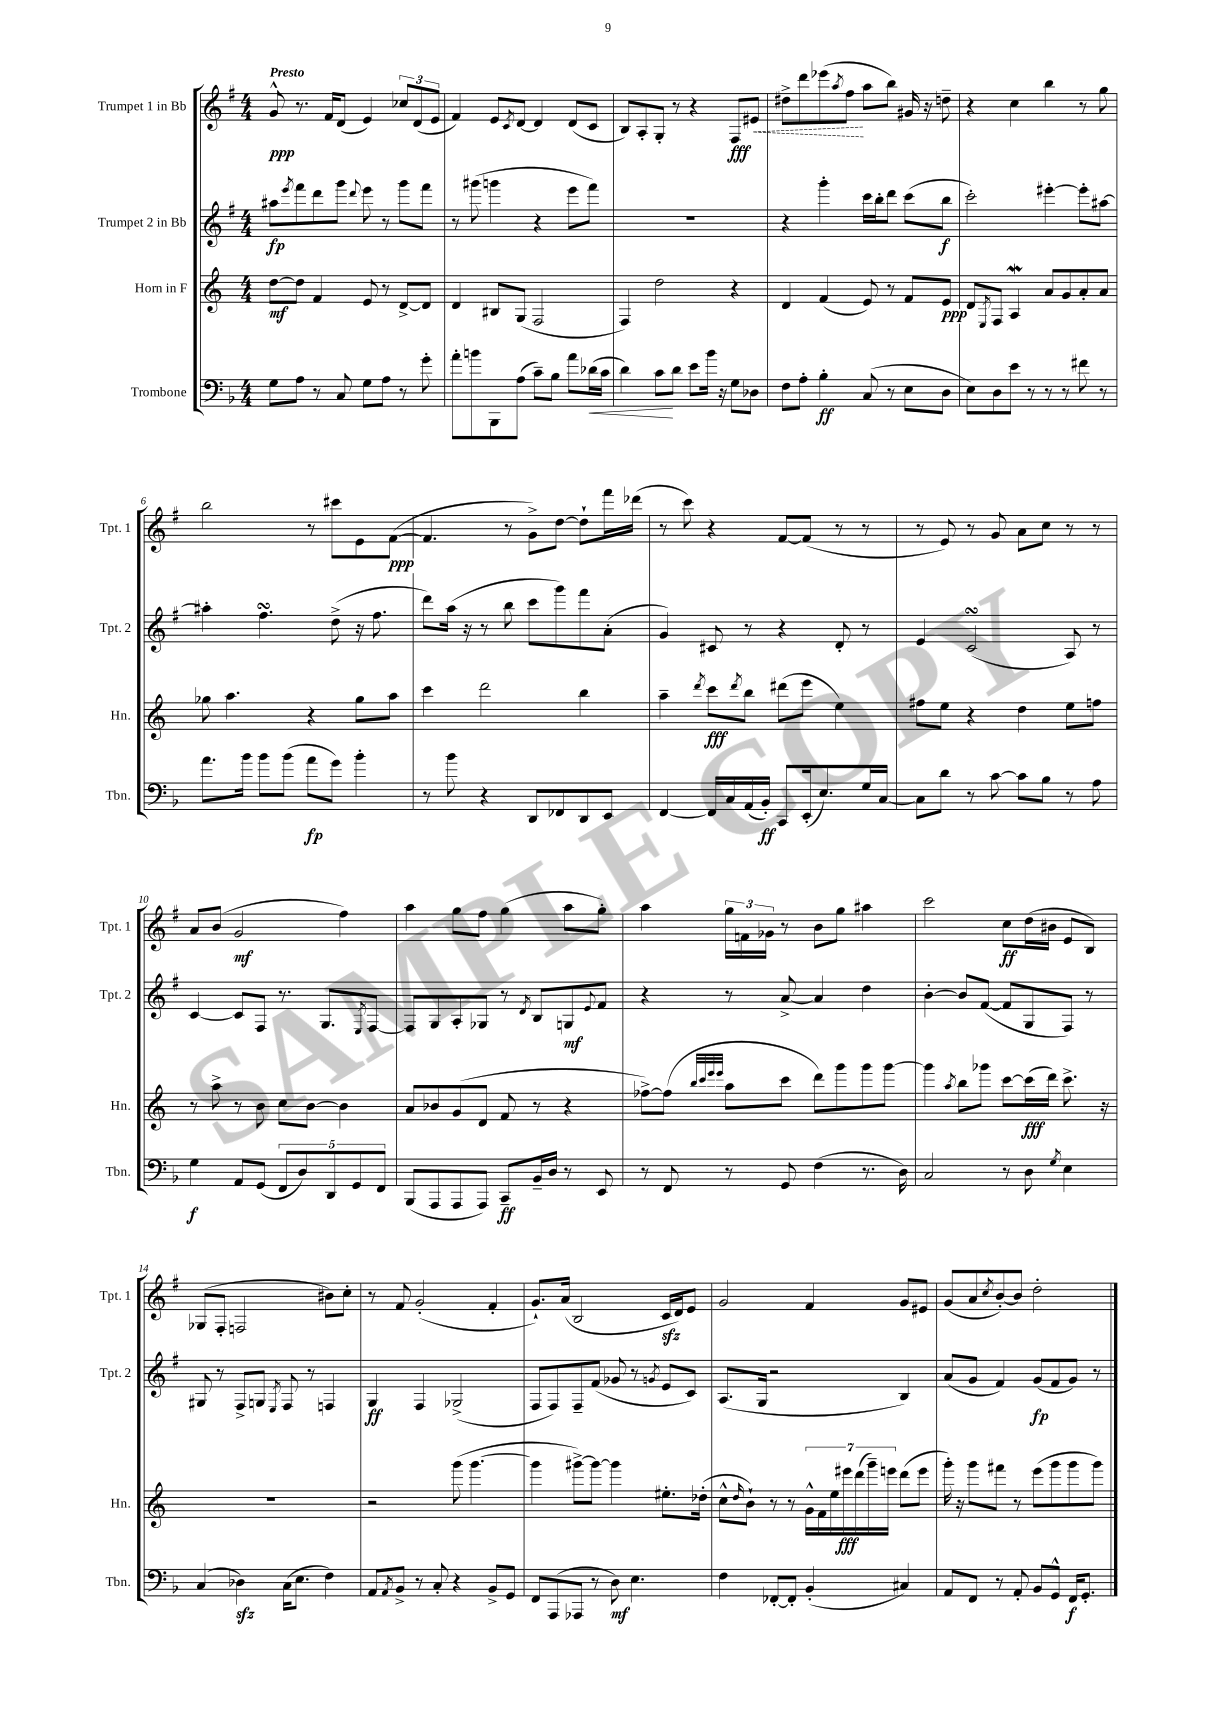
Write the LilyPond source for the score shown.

<<
\new StaffGroup <<
\new Staff = "s0" \with { instrumentName = "Trumpet 1 in Bb" shortInstrumentName = "Tpt. 1" } {
    \clef treble \key g \major \numericTimeSignature \time 4/4 \tempo "Presto"
    g'8-^\ppp r8. fis'16 d'8( e'4) \tuplet 3/2 { ces''8 d'8( e'8 } |
    fis'4) e'8 \acciaccatura { c'8 } d'8~ d'4 d'8( c'8 |
    b8) a8-. g8-. r8 r4 \once \override Hairpin.style = #'dashed-line fis8\fff\< eis'8 |
    dis''8-> d'''8 ees'''8( \acciaccatura { a''8 } fis''8\! a''8 b''8) gis'16 r16 d''8-- |
    r4 c''4 b''4 r8 g''8 |
    b''2 r8 cis'''8 e'8 fis'8~\ppp( |
    fis'4. r8 g'8->) d''8~ d''8-! fis'''16 des'''16( |
    r8 c'''8) r4 fis'8~ fis'8( r8 r8 |
    r8 e'8) r8 g'8 a'8 c''8 r8 r8 |
    a'8 b'8( g'2\mf fis''4) |
    a''4 g''8 fis''8 g''4( a''8 g''8-.) |
    a''4 \tuplet 3/2 { g''16 f'16 ges'16 } r8 b'8 g''8 ais''4 |
    c'''2 c''8\ff d''16( bis'16 e'8 b8) |
    ges8( fis8-. f2 bis'8) c''8-. |
    r8 fis'8 g'2-.( fis'4-. |
    g'8.-!) a'16( b2 c'16\sfz d'16) e'8 |
    g'2 fis'4 g'8 eis'8 |
    g'8( a'8 \acciaccatura { c''8 } b'8~-.) b'8 d''2-. \bar "|." |
}
\new Staff = "s1" \with { instrumentName = "Trumpet 2 in Bb" shortInstrumentName = "Tpt. 2" } {
    \clef treble \key g \major \numericTimeSignature \time 4/4
    ais''8\fp \acciaccatura { e'''8 } fis'''8 d'''8 g'''8 \appoggiatura { d'''8 } e'''8 r8 g'''8 fis'''8 |
    r8 gis'''8( g'''4 r4 e'''8 fis'''8) |
    R1 |
    r4 g'''4-. c'''16 b''16-. d'''8 c'''8( b''8\f |
    c'''2-.) eis'''4~-. eis'''8-. ais''8~ |
    ais''4-. fis''4.\turn d''8->( r16 fis''8. |
    d'''8) a''16( r16 r8 b''8 c'''8 g'''8) fis'''8 a'8-.( |
    g'4) cis'8 r8 r4 d'8-. r8 |
    e'4 c'2\turn( a8) r8 |
    c'4~ c'8 fis8 r8. g8. \acciaccatura { e8 } fis8~ |
    fis8 g8 a8-. ges8 r8 \acciaccatura { d'8 } b8 g8\mf \appoggiatura { e'8 } fis'8 |
    r4 r8 a'8~-> a'4 d''4 |
    b'4~-. b'8 fis'8~( fis'8 g8 fis8) r8 |
    gis8 r8 fis8-> g8 \acciaccatura { e8 } fis8 r8 f4 |
    g4\ff fis4 ges2->( |
    fis8 fis8) fis8-- fis'8( ges'8 r8 \acciaccatura { g'8 } e'8 c'8) |
    a8.( g16 r2 b4) |
    a'8( g'8 fis'4) g'8\fp( fis'8 g'8) r8 \bar "|." |
}
\new Staff = "s2" \with { instrumentName = "Horn in F" shortInstrumentName = "Hn." } {
    \clef treble \key c \major \numericTimeSignature \time 4/4
    d''8~\mf d''8 f'4 e'8 r8 d'8~-> d'8 |
    d'4 bis8 g8( f2 |
    f4) d''2 r4 |
    d'4 f'4( e'8) r8 f'8 e'8\ppp |
    d'8 \acciaccatura { e8 } f8 a4\mordent a'8 g'8 a'8-. a'8 |
    ges''8 a''4. r4 ges''8 a''8 |
    c'''4 d'''2 b''4 |
    a''4-- \acciaccatura { d'''8 } c'''8\fff \acciaccatura { d'''8 } b''8 dis'''8( e'''8 e''4) |
    fis''8 e''8 r4 d''4 e''8 f''8 |
    r8 a''8-> r8 b'8 c''8 b'8~ b'4 |
    a'8 bes'8 g'8( d'8 f'8 r8 r4 |
    fes''8~->) fes''8( \grace { b''32 c'''32 e'''32 e'''32 } a''8 c'''8 d'''8) g'''8 g'''8 g'''8~ |
    g'''4 \acciaccatura { a''8 } b''8 ges'''8 c'''8~ c'''16\fff( d'''16) c'''8.-> r16 |
    R1 |
    r2 g'''8( g'''4.~ |
    g'''4 gis'''8~->) gis'''8~ gis'''4 eis''8.-. des''16-.( |
    c''8-^ \grace { d''16 } b'8-!) r8 r8 \tuplet 7/4 { g'16-^ f'16 e''16 eis'''16\fff d'''16( g'''16--) e'''16 } d'''8( e'''8 |
    g'''16-.) r16 g'''8 fis'''8 r8 e'''8( g'''8 g'''8 g'''8) \bar "|." |
}
\new Staff = "s3" \with { instrumentName = "Trombone" shortInstrumentName = "Tbn." } {
    \clef bass \key f \major \numericTimeSignature \time 4/4
    g8 a8 r8 c8 g8 a8 r8 g'8-. |
    a'8-. b'8 bes,,8 a8( c'8--) bes8 a'8 des'16\<( c'16 |
    d'4) c'8\! d'8 e'8 bes'16 r16 g8 des8 |
    f8 a8-. bes4-.\ff c8( r8 e8 d8 |
    e8) d8 e'8 r8 r8 r8 fis'8 r8 |
    a'8. bes'16 bes'8 bes'8( a'8\fp g'8) bes'4-. |
    r8 bes'8 r4 d,8 fes,8 d,8 e,8 |
    f,4~ f,16 c16 a,16( bes,16-.\ff) c,8 e,16-.( e8.) g16 c16~ |
    c8 d'8 r8 c'8~ c'8 bes8 r8 a8 |
    g4\f a,8 g,8( \tuplet 5/4 { f,8 d8) d,8 g,8 f,8 } |
    bes,,8( a,,8 a,,8 a,,8) c,8--\ff bes,16-- d16 r8 e,8 |
    r8 f,8 r8 g,8 f4( r8. d16) |
    c2 r8 d8 \acciaccatura { g8 } e4 |
    c4( des4\sfz) c16( e8. f4) |
    a,8 \acciaccatura { a,8 } bes,8-> r8 c8-. r4 bes,8-> g,8 |
    f,8 a,,8( aes,,8 r8 d8\mf) e4. |
    f4 fes,8~-. fes,8-. bes,4-.( cis4) |
    a,8 f,8 r8 a,8-. bes,8 g,8-^ f,16\f g,8.-. \bar "|." |
}
>>
>>
